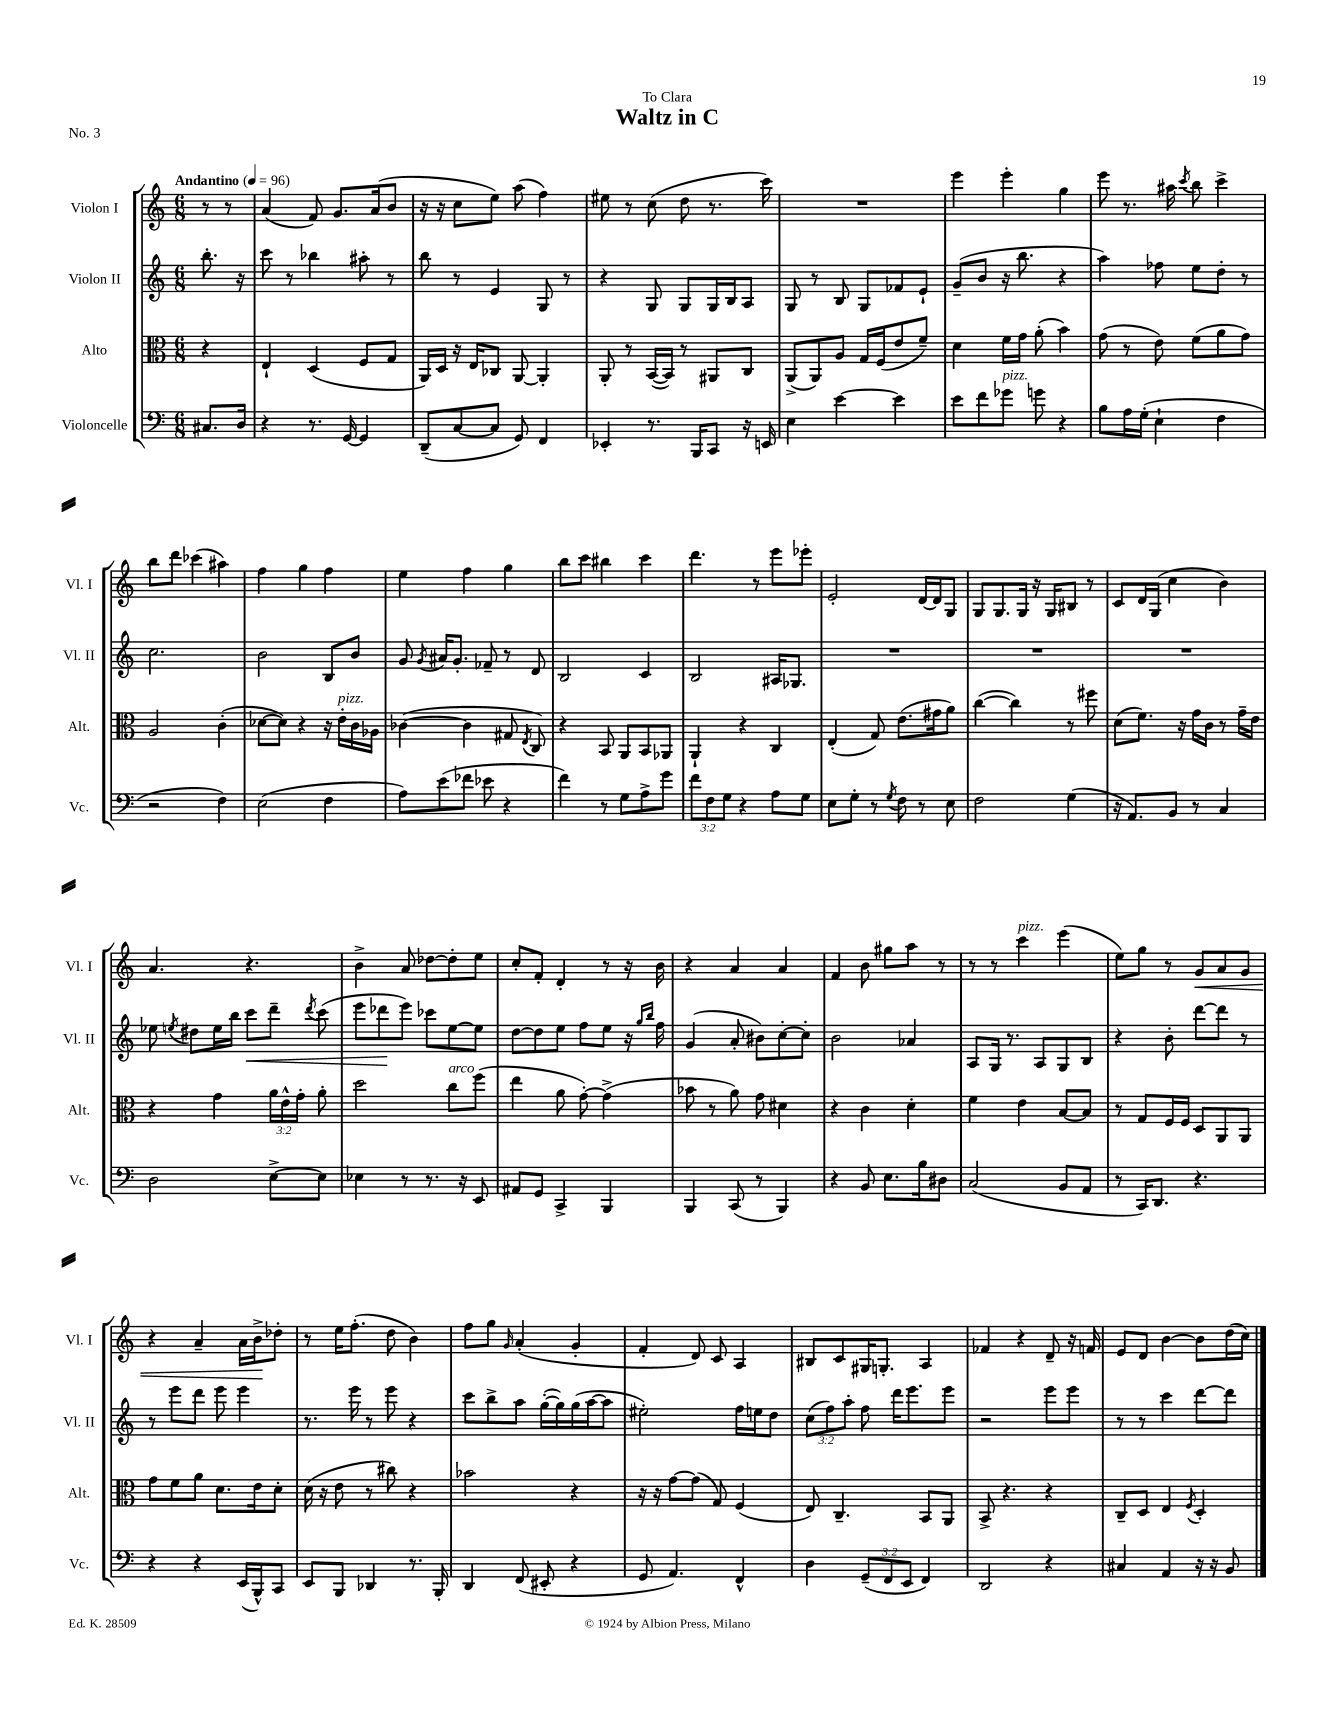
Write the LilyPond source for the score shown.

\header { title = "Waltz in C" dedication = "To Clara" piece = "No. 3" }
<<
\new StaffGroup <<
\new Staff = "s0" \with { instrumentName = "Violon I" shortInstrumentName = "Vl. I" } {
    \clef treble \key c \major \numericTimeSignature \time 6/8 \partial 4 \tempo "Andantino" 4 = 96
    \autoBeamOff r8 r8 |
    a'4( f'8) g'8.[ a'16( b'8] |
    r16 r16 c''8[ e''8]) a''8( f''4) |
    eis''8 r8 c''8( d''8 r8. c'''16) |
    R2. |
    e'''4 e'''4-. g''4 |
    e'''8 r8. ais''16 \acciaccatura { c'''8 } b''8 c'''4-> |
    b''8[ d'''8] ces'''4( ais''4) |
    f''4 g''4 f''4 |
    e''4 f''4 g''4 |
    b''8[ c'''8] bis''4 c'''4 |
    d'''4. r8 e'''8[ ees'''8]-. |
    e'2-. d'16[~ d'16 g8] |
    g8[ g8. g16] r16 g16[ bis8] r8 |
    c'8[ d'16 g16]( c''4 b'4) |
    a'4. r4. |
    b'4-> a'8 des''8[~ des''8-. e''8] |
    c''8[-. f'8]-. d'4-. r8 r16 b'16 |
    r4 a'4 a'4 |
    f'4 b'8 gis''8[ a''8] r8 |
    r8 r8 c'''4^\markup { \italic "pizz." } e'''4( |
    e''8[) g''8] r8 g'8[\< a'8 g'8] |
    r4 a'4-- a'16[ b'16->\! des''8]-. |
    r8 e''16[ f''8.]-.( d''8 b'4) |
    f''8[ g''8] \grace { g'16 } a'4-.( g'4-. |
    f'4-. d'8) c'8 a4 |
    bis8[ c'8 gis16 g8.]-. a4 |
    fes'4 r4 d'8-- r16 f'16 |
    e'8[ d'8] b'4~ b'8[ d''16( c''16]) \bar "|." |
}
\new Staff = "s1" \with { instrumentName = "Violon II" shortInstrumentName = "Vl. II" } {
    \clef treble \key c \major \numericTimeSignature \time 6/8 \override Staff.TupletNumber.text = #tuplet-number::calc-fraction-text \partial 4
    \autoBeamOff b''8.-. r16 |
    c'''8 r8 bes''4 ais''8-. r8 |
    b''8 r8 e'4 g8 r8 |
    r4 g8 g8[ g16 b16 a8] |
    g8 r8 b8 g8[ fes'8 e'8]-! |
    g'8[--( b'8] r16 b''8. r4 |
    a''4) fes''8 e''8[ d''8]-. r8 |
    c''2. |
    b'2 b8[ b'8] |
    g'8 \acciaccatura { g'8 } ais'16[ g'8.]-. fes'8-- r8 d'8 |
    b2 c'4 |
    b2 ais16[ ges8.] |
    R2. |
    R2. |
    R2. |
    ees''8 \acciaccatura { e''8 } dis''8[ e''16 b''16] c'''8[\< d'''8]-- \acciaccatura { d'''8 } c'''8( |
    e'''8[ des'''8\! e'''8]) ces'''8[ e''8~ e''8] |
    d''8[~ d''8 e''8] f''8[ e''8] r16 \grace { g''16[ b''16] } f''16 |
    g'4( a'8-. bis'8[) c''8~-. c''8]-. |
    b'2 aes'4 |
    a8[ g16] r8. a8[ g8 b8] |
    r4 b'8-. d'''8[~ d'''8] r8 |
    r8 e'''8[ d'''8] e'''8 e'''4 |
    r8. e'''16 r8 e'''8 r4 |
    c'''8[ b''8-> a''8] g''16[~-.( g''16) g''16( a''16~ a''8] |
    eis''2-.) f''16[ e''16 d''8] |
    \tuplet 3/2 { c''8[( f''8) a''8]-. } f''8 d'''16[ e'''8. e'''8] |
    r2 e'''8[ e'''8] |
    r8 r8 c'''4 d'''8[~ d'''8] \bar "|." |
}
\new Staff = "s2" \with { instrumentName = "Alto" shortInstrumentName = "Alt." } {
    \clef alto \key c \major \numericTimeSignature \time 6/8 \override Staff.TupletNumber.text = #tuplet-number::calc-fraction-text \partial 4
    \autoBeamOff r4 |
    e4-! d4( f8[ g8] |
    a,16[) d16] r16 e16[ ces8] a,8~ a,4-. |
    a,8-. r8 b,16[~( b,16]) r8 ais,8[ c8] |
    a,8[->( a,8) a8] g16[ f16( e'8 f'8]--) |
    d'4 f'16[ g'16] a'8-.( b'4) |
    g'8( r8 e'8) f'8[( a'8 g'8]) |
    a2 c'4-.( |
    des'8[~ des'8]) r4 r16 e'16[-.^\markup { \italic "pizz." } c'16 aes16] |
    ces'4~( ces'4 gis8 \acciaccatura { e8 } c8) |
    r4 b,8 a,8[ b,8 aes,8] |
    a,4-! r4 c4 |
    e4-.( g8) e'8.[( gis'16 a'8]) |
    c''4~( c''4) r8 fis''8 |
    d'8[( f'8.]) r16 g'16[ c'16] r8 g'16[-- e'16] |
    r4 g'4 \tuplet 3/2 { a'16[ e'16-^ g'16]-. } a'8-. |
    d''2 c''8[^\markup { \italic "arco" } f''8]( |
    e''4 a'8 g'8~-.) g'4->( |
    bes'8 r8 a'8) g'8 dis'4 |
    r4 c'4 d'4-. |
    f'4 e'4 b8[~ b8] |
    r8 g8[ f16 f16] d8[ a,8 a,8] |
    g'8[ f'8 a'8] d'8.[ e'16 d'8]-. |
    d'16( r16 e'8 r8 cis''8) r4 |
    bes'2 r4 |
    r16 r16 g'8[~ g'8]( g8) f4( |
    e8) c4.-- b,8[ a,8] |
    b,8-> r4. r4 |
    c8[-- d8] e4 \acciaccatura { f8 } d4-. \bar "|." |
}
\new Staff = "s3" \with { instrumentName = "Violoncelle" shortInstrumentName = "Vc." } {
    \clef bass \key c \major \numericTimeSignature \time 6/8 \override Staff.TupletNumber.text = #tuplet-number::calc-fraction-text \partial 4
    \autoBeamOff cis8.[ d16] |
    r4 r8. g,16~ g,4 |
    d,8[--( c8~ c8] g,8) f,4 |
    ees,4-. r8. b,,16[ c,8] r16 e,16 |
    e4 e'4~ e'4 |
    e'8[ f'8 ges'8]^\markup { \italic "pizz." } g'8 r4 |
    b8[ a16 g16]-.( e4-! f4 |
    r2 f4) |
    e2( f4 |
    a8[) e'8( fes'8] ees'8 r4 |
    f'4) r8 g8[ a8-> g'8] |
    \tuplet 3/2 { f'8[ f8 g8] } r4 a8[ g8] |
    e8[ g8]-. r8 \acciaccatura { g8 } f8 r8 e8 |
    f2 g4( |
    r16 a,8.[) b,8] r8 c4 |
    d2 e8[~-> e8] |
    ees4 r8 r8. r16 e,8 |
    ais,8[ g,8] c,4-> b,,4 |
    b,,4 c,8( r8 b,,4) |
    r4 b,8 e8.[ b16 dis8] |
    c2( b,8[ a,8] |
    r8 c,16[) d,8.] r4. |
    r4 r4 e,16[( b,,16-^) c,8] |
    e,8[ b,,8] des,4 r8. b,,16-. |
    d,4 f,8( eis,8-. r4 |
    g,8 a,4.) f,4-^ |
    d4 \tuplet 3/2 { g,8[--( f,8 e,8] } f,4) |
    d,2 r4 |
    cis4 a,4 r16 r16 b,8 \bar "|." |
}
>>
>>
\layout { \context { \Score \remove "Bar_number_engraver" } }
